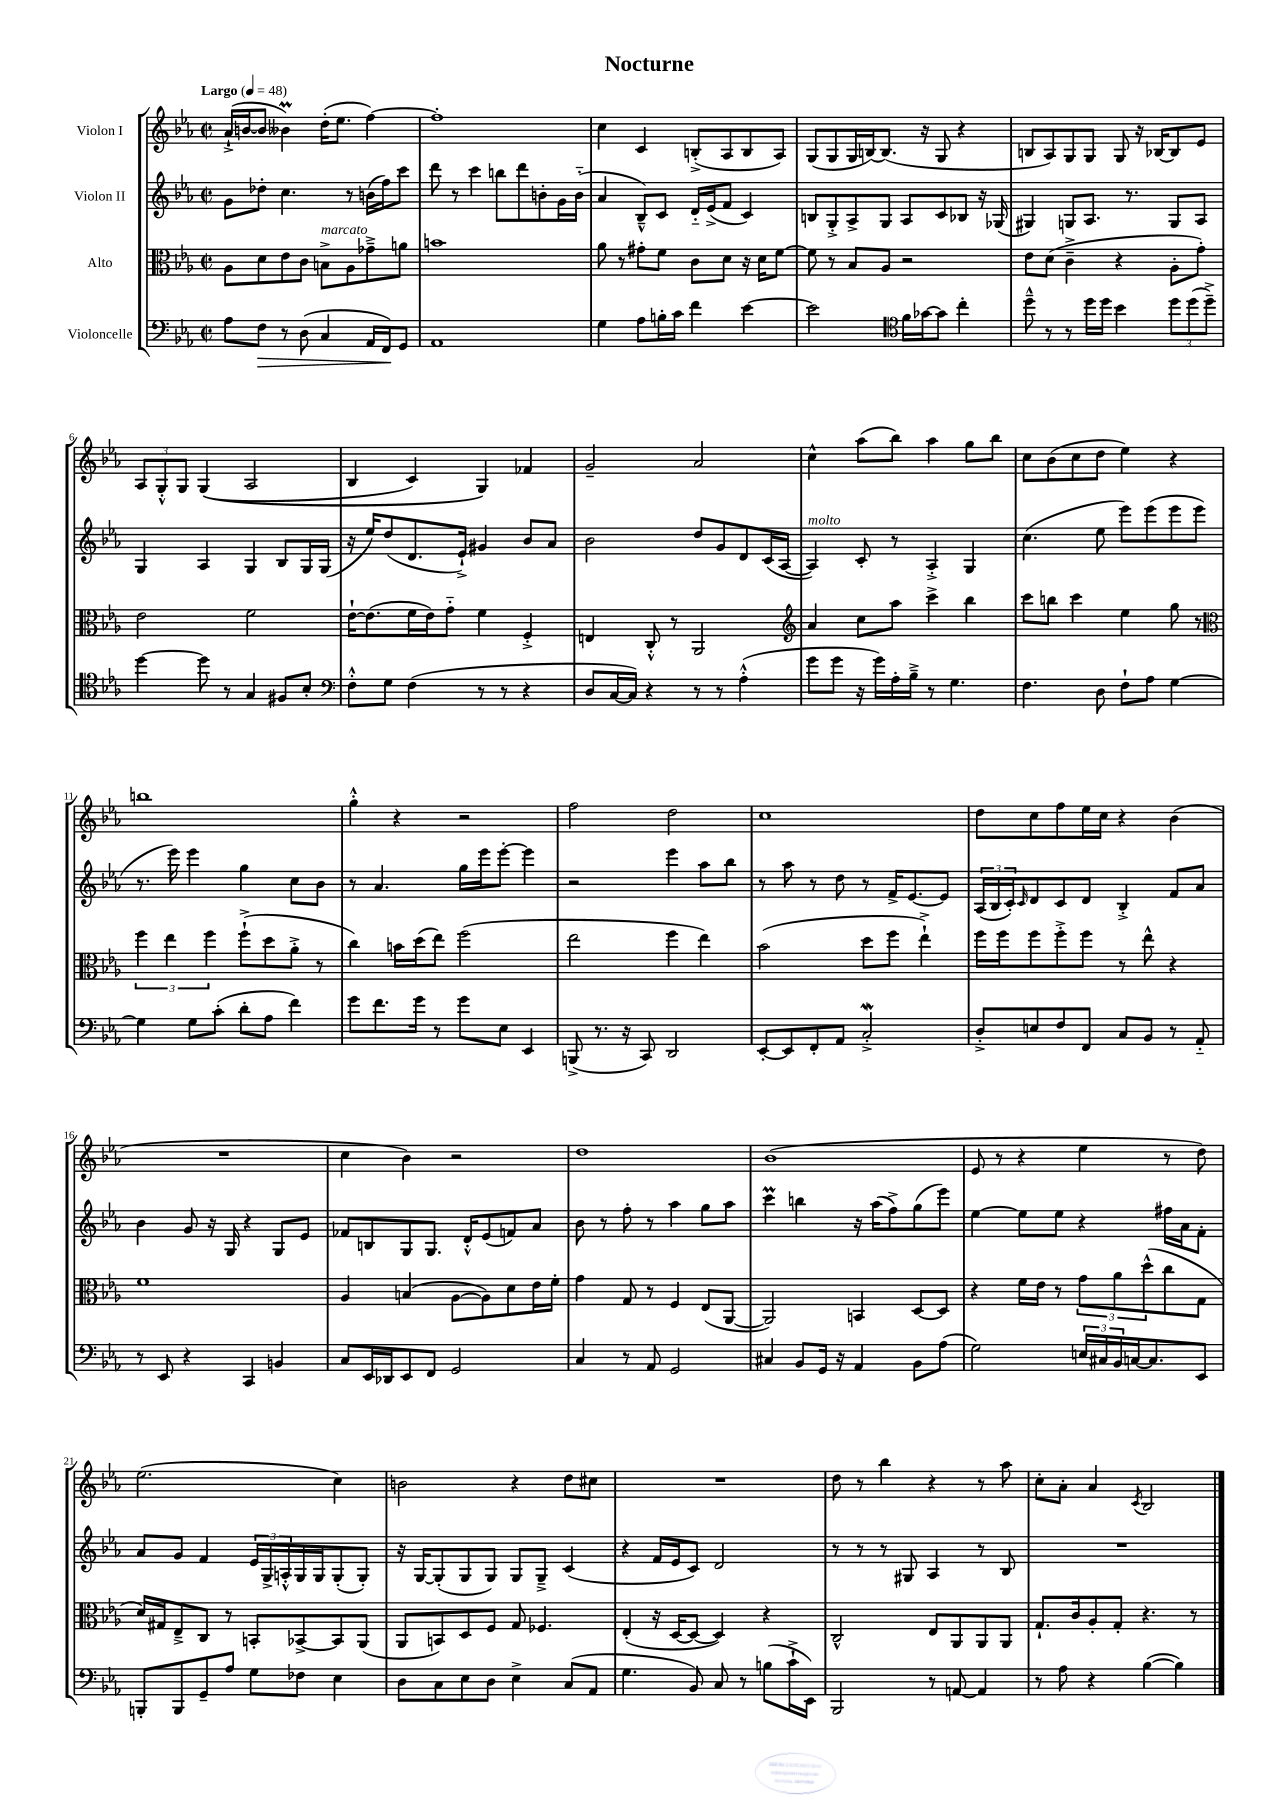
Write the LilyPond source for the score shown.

\header { title = "Nocturne" }
<<
\new StaffGroup <<
\new Staff = "s0" \with { instrumentName = "Violon I" } {
    \clef treble \key ees \major \defaultTimeSignature \time 2/2 \tempo "Largo" 4 = 48
    aes'16-!->( b'16~ b'8 beses'4\prall) d''16-.( ees''8. f''4~) |
    f''1-. |
    c''4 c'4 b8-.->( aes8 b8 aes8) |
    g8( g8 g16 b16~) b8.( r16 g8 r4 |
    b8 aes8) g8 g8 g8 r16 bes16~ bes8 ees'8 |
    \tuplet 3/2 { aes8 g8-.-^ g8 } g4(\( aes2 |
    bes4 c'4) g4\) fes'4 |
    g'2-- aes'2 |
    c''4-^ aes''8( bes''8) aes''4 g''8 bes''8 |
    c''8 bes'8( c''8 d''8 ees''4) r4 |
    b''1 |
    g''4-.-^ r4 r2 |
    f''2 d''2 |
    c''1 |
    d''8 c''8 f''8 ees''16 c''16 r4 bes'4( |
    R1 |
    c''4 bes'4) r2 |
    d''1 |
    bes'1( |
    ees'8 r8 r4 ees''4 r8 d''8) |
    ees''2.( c''4) |
    b'2 r4 d''8 cis''8 |
    R1 |
    d''8 r8 bes''4 r4 r8 aes''8 |
    c''8-. aes'8-. aes'4 \acciaccatura { c'8 } bes2 \bar "|." |
}
\new Staff = "s1" \with { instrumentName = "Violon II" } {
    \clef treble \key ees \major \defaultTimeSignature \time 2/2
    g'8 des''8-. c''4. r8 b'16( f''16) c'''8 |
    d'''8 r8 c'''4 b''8 d'''8 b'8-. g'16 b'16-_( |
    aes'4 bes8---^) c'8 d'16-_ ees'16->( f'8 c'4) |
    b8 g8-.-> aes8-> g8 aes8 c'8 bes8 r16 ges16( |
    gis4) g8 aes8. r8. g8 aes8 |
    g4 aes4 g4 bes8 g16 g16( |
    r16 ees''16) d''8( d'8. ees'16-!->) gis'4 bes'8 aes'8 |
    bes'2 d''8 g'8 d'8 c'16( aes16~ |
    aes4^\markup { \italic "molto" }) c'8-. r8 aes4-.-> g4 |
    c''4.( ees''8 ees'''8) ees'''8( ees'''8 ees'''8 |
    r8. ees'''16) ees'''4 g''4 c''8 bes'8 |
    r8 aes'4. g''16 ees'''16 ees'''8~-. ees'''4 |
    r2 ees'''4 aes''8 bes''8 |
    r8 aes''8 r8 d''8 r8 f'16-> ees'8.~ ees'8 |
    \tuplet 3/2 { aes16( bes16 c'16-.) } \grace { c'16 } d'8 c'8 d'8 bes4-.-> f'8 aes'8 |
    bes'4 g'8 r16 g16 r4 g8 ees'8 |
    fes'8 b8 g8 g8. d'16-.-^ ees'8( f'8) aes'8 |
    bes'8 r8 f''8-. r8 aes''4 g''8 aes''8 |
    c'''4\prall b''4 r16 aes''16( f''8->) g''8( ees'''8) |
    ees''4~ ees''8 ees''8 r4 fis''16 aes'16 f'8-. |
    aes'8 g'8 f'4 \tuplet 3/2 { ees'16 g16-> a16-.-^ } g16 g16 g8-.( g8-.) |
    r16 g16~ g8-.( g8 g8) g8 g8---> c'4( |
    r4 f'16 ees'16 c'8) d'2 |
    r8 r8 r8 gis8 aes4 r8 bes8 |
    R1 \bar "|." |
}
\new Staff = "s2" \with { instrumentName = "Alto" } {
    \clef alto \key ees \major \defaultTimeSignature \time 2/2
    aes8 d'8 ees'8 c'8 b8->^\markup { \italic "marcato" } aes8 ges'8---> a'8 |
    b'1 |
    aes'8 r8 gis'8-. f'8 c'8 d'8 r16 d'16 f'8~ |
    f'8 r8 bes8 aes8 r2 |
    ees'8 d'8( c'4---> r4 aes8-. g'8-.) |
    ees'2 f'2 |
    ees'16~-! ees'8.( f'16 ees'16) g'8-_ f'4 f4-.-> |
    e4 c8-.-^ r8 aes,2 |
    \clef treble aes'4 c''8 aes''8 c'''4-> bes''4 |
    c'''8 b''8 c'''4 ees''4 g''8 r8 |
    \clef alto \tuplet 3/2 { f''4 ees''4 f''4 } f''8-!->( d''8 aes'8-.-> r8 |
    c''4) b'16 d''16( ees''8) f''2( |
    ees''2 f''4 ees''4) |
    bes'2( d''8 f''8 ees''4-!->) |
    f''16 f''16 f''8 f''8-.-> f''8 r8 ees''8-^ r4 |
    f'1 |
    aes4 b4( aes8~ aes8) d'8 ees'16 f'16-. |
    g'4 g8 r8 f4 ees8( aes,8~ |
    aes,2) b,4 d8~ d8 |
    r4 f'16 ees'16 r8 \tuplet 3/2 { g'8 aes'8 d''8-^( } c''8 g8 |
    d'16) gis16 ees8---> c8 r8 b,8-. bes,8~-> bes,8 aes,8( |
    aes,8 b,8) d8 f8 g8 fes4. |
    ees4-.( r16 d16~ d8~ d4) r4 |
    c2-^ ees8 aes,8 aes,8 aes,8 |
    g8.-! c'16 aes8-. g8-. r4. r8 \bar "|." |
}
\new Staff = "s3" \with { instrumentName = "Violoncelle" } {
    \clef bass \key ees \major \defaultTimeSignature \time 2/2
    aes8 f8\> r8 d8( c4 aes,16 f,16\!) g,8 |
    aes,1 |
    g4 aes8 b16-. c'16 f'4 ees'4~ |
    ees'2 \clef tenor f'16 ges'16~ ges'8 c''4-. |
    d''8---^ r8 r8 d''16 d''16 bes'4 \tuplet 3/2 { d''8 d''8( d''8--->) } |
    d''4~ d''8 r8 g4 fis8 bes8-. |
    \clef bass f8-.-^ g8 f4( r8 r8 r4 |
    d8 c16~ c16) r4 r8 r8 aes4-.-^( |
    g'8 g'8 r16 g'16) aes16-. bes16---> r8 g4. |
    f4. d8 f8-! aes8 g4~ |
    g4 g8 c'8-.( d'8-. aes8 f'4) |
    g'8 f'8. g'16 r8 g'8 ees8 ees,4 |
    b,,8->( r8. r16 c,8) d,2 |
    ees,8~-. ees,8 f,8-. aes,8 c2-.->\mordent |
    d8-.-> e8 f8 f,8 c8 bes,8 r8 aes,8-_ |
    r8 ees,8 r4 c,4 b,4 |
    c8 ees,16 des,16 ees,8 f,8 g,2 |
    c4 r8 aes,8 g,2 |
    cis4 bes,8 g,16 r16 aes,4 bes,8 aes8( |
    g2) \tuplet 3/2 { e16 cis16 bes,16 } c16~ c8. ees,8 |
    b,,8-. b,,8 g,8-- aes8 g8 fes8 ees4 |
    d8 c8 ees8 d8 ees4-> c8( aes,8 |
    g4. bes,8) c8 r8 b8( c'16-!-> ees,16) |
    bes,,2 r8 a,8~ a,4 |
    r8 aes8 r4 bes4~( bes4) \bar "|." |
}
>>
>>
